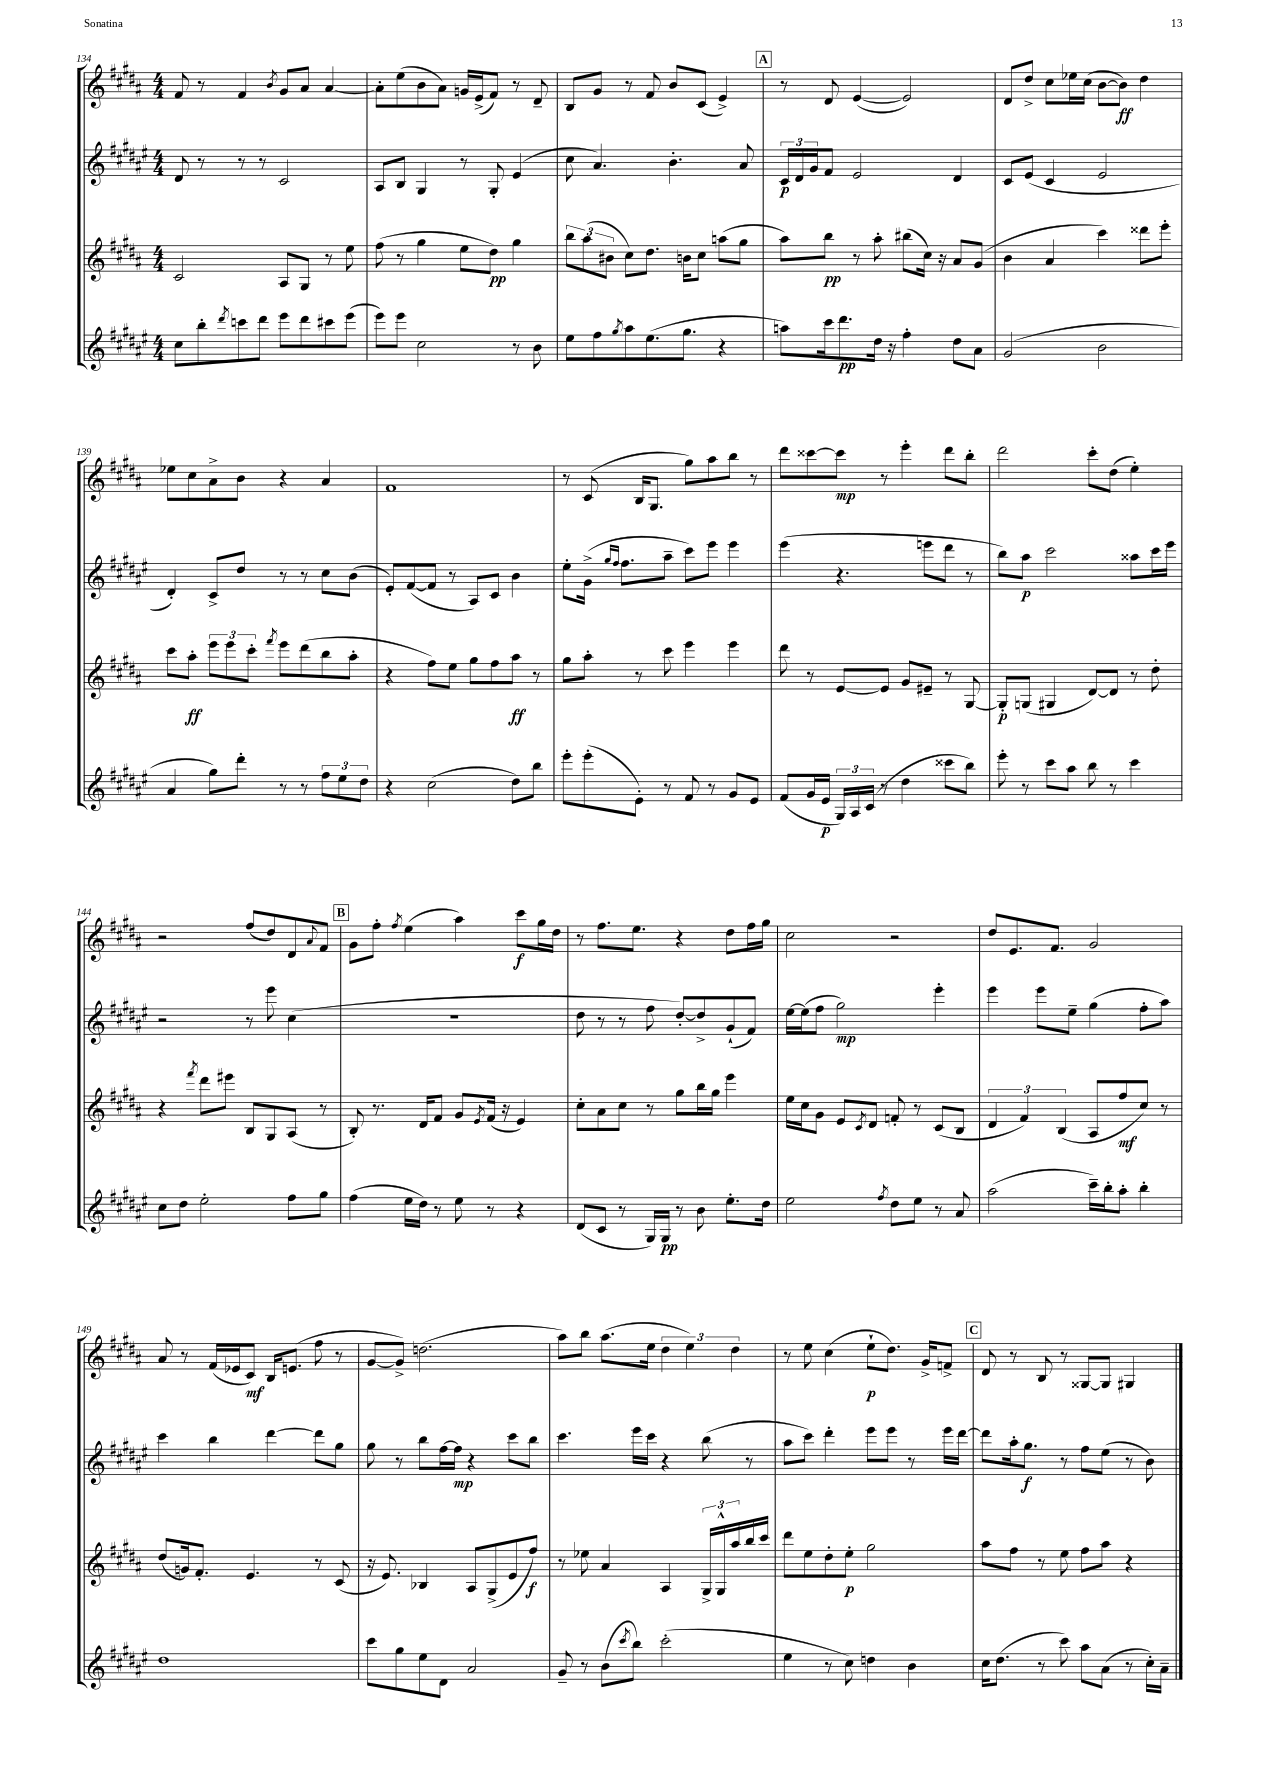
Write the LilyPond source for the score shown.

<<
\new StaffGroup <<
\new Staff = "s0" {
    \clef treble \key b \major \numericTimeSignature \time 4/4
    fis'8 r8 fis'4 \acciaccatura { b'8 } gis'8 ais'8 ais'4~ |
    ais'8-. e''8( b'8 ais'8) g'16 e'16->( fis'8) r8 dis'8-- |
    b8 gis'8 r8 fis'8 b'8 cis'8( e'4->) |
    \mark \markup { \box "A" } r8 dis'8 e'4~( e'2) |
    dis'8 dis''8-> cis''8 ees''16 cis''16( b'8~ b'8\ff) dis''4 |
    ees''8 cis''8 ais'8-> b'8 r4 ais'4 |
    fis'1 |
    r8 cis'8( b16 gis8. gis''8) ais''8 b''8 r8 |
    dis'''8 cisis'''8~ cisis'''8\mp r8 e'''4-. dis'''8 b''8-. |
    dis'''2 cis'''8-. dis''8( e''4-.) |
    r2 fis''8( dis''8) dis'8 \appoggiatura { ais'8 } fis'8 |
    \mark \markup { \box "B" } gis'8 fis''8-. \acciaccatura { fis''8 } e''4( ais''4) cis'''8\f gis''16 dis''16 |
    r8 fis''8. e''8. r4 dis''8 fis''16 gis''16 |
    cis''2 r2 |
    dis''8 e'8. fis'8. gis'2 |
    ais'8 r8 fis'16( ees'16 cis'8\mf) b16 e'8.( fis''8 r8 |
    gis'8~ gis'8->) d''2.( |
    ais''8) b''8 ais''8.( e''16 \tuplet 3/2 { dis''4 e''4) dis''4 } |
    r8 e''8 cis''4( e''8-!\p dis''8.) gis'16-> f'8-> |
    \mark \markup { \box "C" } dis'8 r8 b8 r8 gisis8~ gisis8 gis4 \bar "|." |
}
\new Staff = "s1" {
    \clef treble \key fis \major \numericTimeSignature \time 4/4
    dis'8 r8 r8 r8 cis'2 |
    ais8 b8 gis4 r8 gis8-. eis'4( |
    cis''8 ais'4.) b'4.-. ais'8 |
    \mark \markup { \box "A" } \tuplet 3/2 { cis'16\p dis'16 gis'16 } fis'8 eis'2 dis'4 |
    cis'8 eis'8( cis'4 eis'2 |
    dis'4-.) cis'8-> dis''8 r8 r8 cis''8 b'8( |
    eis'8-.) fis'8~( fis'8 r8 ais8) cis'8 b'4 |
    eis''8-. gis'16->( \grace { gis''16 fis''16 } fis''8. ais''8-- cis'''8) eis'''8 eis'''4 |
    eis'''4( r4. e'''8 dis'''8 r8 |
    b''8) ais''8\p cis'''2 aisis''8 cis'''16 eis'''16 |
    r2 r8 eis'''8 cis''4( |
    \mark \markup { \box "B" } R1 |
    dis''8 r8 r8 fis''8 dis''8~-.) dis''8-> gis'8-!( fis'8) |
    eis''16~ eis''16( fis''8 gis''2\mp) eis'''4-. |
    eis'''4 eis'''8 eis''8-- gis''4( fis''8-. ais''8) |
    cis'''4 b''4 dis'''4~ dis'''8 gis''8 |
    gis''8 r8 b''8 fis''16~ fis''16\mp r4 cis'''8 b''8 |
    cis'''4. eis'''16 cis'''16 r4 b''8( r8 |
    ais''8 cis'''8) dis'''4-. eis'''8 eis'''8 r8 eis'''16 dis'''16~ |
    \mark \markup { \box "C" } dis'''8 ais''16-. gis''8.\f r8 fis''8 eis''8( r8 b'8) \bar "|." |
}
\new Staff = "s2" {
    \clef treble \key b \major \numericTimeSignature \time 4/4
    cis'2 ais8 gis8 r8 e''8 |
    fis''8( r8 gis''4 e''8 dis''8\pp) gis''4 |
    \tuplet 3/2 { b''8 ais''8( bis'8 } cis''8) dis''8. b'16 cis''8 a''8( gis''8 |
    \mark \markup { \box "A" } ais''8) b''8\pp r8 ais''8-. bis''8( cis''16) r16 ais'8 gis'8( |
    b'4 ais'4 cis'''4) disis'''8 e'''8-. |
    cis'''8 ais''8-.\ff \tuplet 3/2 { e'''8 e'''8 cis'''8-. } \acciaccatura { fis'''8 } e'''8 dis'''8( b''8 ais''8-. |
    r4 fis''8) e''8 gis''8 fis''8 ais''8\ff r8 |
    gis''8 ais''8-. r8 cis'''8 e'''4 e'''4 |
    dis'''8 r8 e'8~ e'8 gis'8 eis'8-- r8 gis8~ |
    gis8-.\p g8( gis4 dis'8~) dis'8 r8 dis''8-. |
    r4 \acciaccatura { fis'''8 } dis'''8 eis'''8 b8 gis8 ais8( r8 |
    \mark \markup { \box "B" } b8-.) r8. dis'16 fis'8 gis'8 \acciaccatura { e'8 } fis'16( r16 e'4) |
    cis''8-. ais'8 cis''8 r8 gis''8 b''16 gis''16 e'''4 |
    e''16 cis''16 gis'8 e'8 \acciaccatura { cis'8 } dis'8 f'8-. r8 cis'8( b8 |
    \tuplet 3/2 { dis'4 fis'4) b4( } ais8 fis''8\mf cis''8) r8 |
    dis''8( g'16) fis'8.-. e'4. r8 cis'8( |
    r16 e'8.) bes4 ais8 gis8->( e'8 fis''8\f) |
    r8 ees''8 ais'4 ais4 \tuplet 3/2 { gis16-> gis16-^ ais''16 } b''16 cis'''16 |
    dis'''8 e''8 dis''8-. e''8-.\p gis''2 |
    \mark \markup { \box "C" } ais''8 fis''8 r8 e''8 fis''8 ais''8 r4 \bar "|." |
}
\new Staff = "s3" {
    \clef treble \key fis \major \numericTimeSignature \time 4/4
    cis''8 b''8-. \acciaccatura { dis'''8 } c'''8 dis'''8 eis'''8 dis'''8 cis'''8 eis'''8( |
    eis'''8) eis'''8 cis''2 r8 b'8 |
    eis''8 fis''8 \acciaccatura { gis''8 } ais''8 eis''8.( gis''8. r4 |
    \mark \markup { \box "A" } a''8) cis'''16 dis'''8.\pp dis''16 r16 fis''4-. dis''8 ais'8 |
    gis'2( b'2 |
    ais'4 gis''8) dis'''8-. r8 r8 \tuplet 3/2 { fis''8 eis''8 dis''8 } |
    r4 cis''2( dis''8) b''8 |
    eis'''8-. eis'''8-.( eis'8-.) r8 fis'8 r8 gis'8 eis'8 |
    fis'8( gis'16 eis'16\p \tuplet 3/2 { gis16) ais16 cis'16( } r8 dis''4 cisis'''8 b''8) |
    eis'''8-. r8 cis'''8 ais''8 b''8 r8 cis'''4 |
    cis''8 dis''8 eis''2-. fis''8 gis''8 |
    \mark \markup { \box "B" } fis''4( eis''16 dis''16) r8 eis''8 r8 r4 |
    dis'8( cis'8 r8 gis16) gis16\pp r8 b'8 eis''8.-. dis''16 |
    eis''2 \acciaccatura { fis''8 } dis''8 eis''8 r8 ais'8 |
    ais''2( cis'''16--) b''16-. ais''8-. b''4-. |
    dis''1 |
    cis'''8 gis''8 eis''8 dis'8 ais'2 |
    gis'8-- r8 b'8( \acciaccatura { cis'''8 } b''8) cis'''2-.( |
    eis''4 r8 cis''8) d''4 b'4 |
    \mark \markup { \box "C" } cis''16 dis''8.( r8 cis'''8) ais''8 ais'8( r8 cis''16-.) ais'16-- \bar "|." |
}
>>
>>
\layout { \context { \Score currentBarNumber = #134 } }
